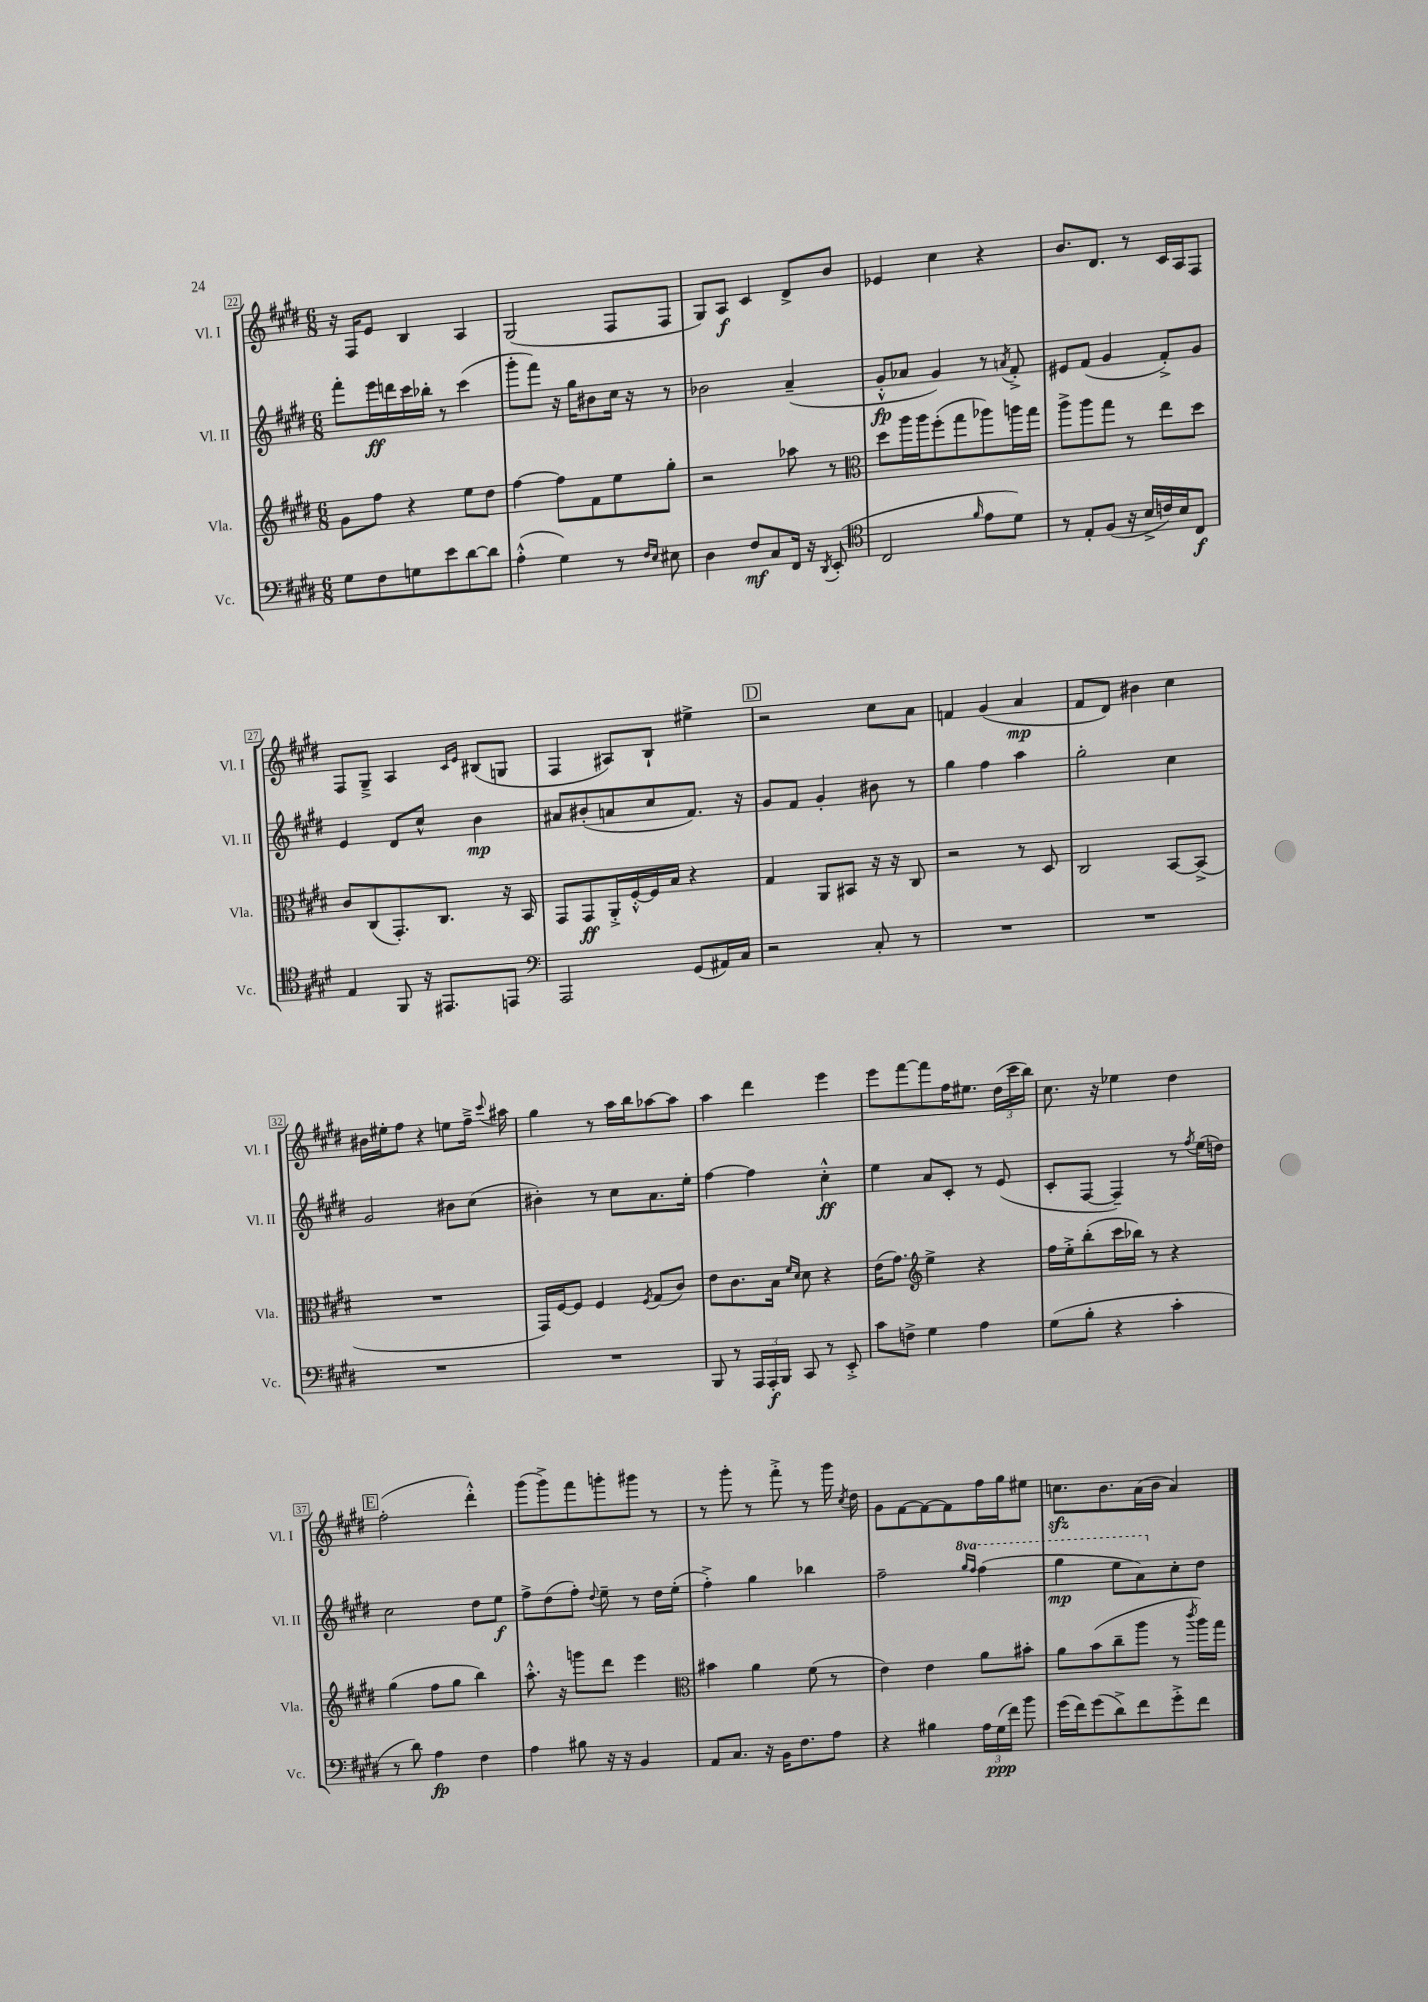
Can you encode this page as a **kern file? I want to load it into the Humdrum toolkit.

**kern	**kern	**kern	**kern
*staff4	*staff3	*staff2	*staff1
*clefF4	*clefG2	*clefG2	*clefG2
*k[f#c#g#d#]	*k[f#c#g#d#]	*k[f#c#g#d#]	*k[f#c#g#d#]
*M6/8	*M6/8	*M6/8	*M6/8
8G#	8g#	8fff#'	16r
.	.	.	16F#
8F#	8ff#	16eee	8e
.	.	16ddd	.
8G	4r	16ccc#	4B
.	.	16bb-'	.
8e	.	8r	.
[8d#	8ee	(4ccc#	4A
8d#]	8dd#	.	.
=	=	=	=
(4A'^^	[4ff#	8ggg#'	(2G#
.	.	8fff#)	.
4G#)	8ff#]	16r	.
.	.	16gg#	.
.	8f#	8b#	.
8r	8ee	16cc#	8F#
.	.	16r	.
16qqF#	.	.	.
16qqE	.	.	.
8E#	8gg#'	8r	8F#
=	=	=	=
4D#	2r	2b-	8G#)
.	.	.	8A
8F#	.	.	4c#
8C#	.	.	.
16FF#	8aa-	(4a~	8d#^
16r	.	.	.
8qDD#	.	.	.
(8EE'	8r	.	8b
=	=	=	=
*clefC4	*clefC3	*	*
2C#	8dd#	8g#'^^	4e-
.	16aa	8a-	.
.	16aa	.	.
.	(8ff#'	4g#)	4cc#
.	8gg#	.	.
16qqf#	.	.	.
8e	8aa-)	8r	4r
.	.	8qa	.
8d#)	16aa	8f#'^	.
.	16gg#	.	.
=	=	=	=
8r	8aa^	8e#	8.b
8E'	8aa	(8f#	.
.	.	.	8.d#
(8F#	8gg#	4g#	.
16r	8r	.	8r
16B^	.	.	.
16c)	8ee	8f#'^)	16c#
16B	.	.	16A
8C#	8dd#	8g#	8F#
=	=	=	=
4E	8c#	4e	8F#
.	(8C#	.	8G#~^
8FF#	8.GG#')	8d#	4A
16r	.	8cc#^^	.
8.EE#	8.C#	.	.
.	.	.	16qqc#
.	.	.	16qqe
.	.	4b	(8B#
8EE	16r	.	8G
.	16BB	.	.
=	=	=	=
*clefF4	*	*	*
2AAA	8GG#	8a#	4F#
.	8GG#	(8b#'	.
.	16AA'^	8a	8A#)
.	[16F#'^^	.	.
.	16F#]	8cc#	8B`
.	16B	.	.
(8GG#	4r	8.f#)	4ee#^
16AA#)	.	.	.
16C#	.	16r	.
=	=	=	=
2r	4G#	8g#	2r
.	.	8f#	.
.	8AA	4g#'	.
.	8BB#	.	.
8C#'	16r	8b#	8cc#
.	16r	.	.
8r	8C#	8r	8a
=	=	=	=
2.r	2r	4gg#	4f
.	.	4ff#	(4g#
.	8r	4aa	4a
.	8D#	.	.
=	=	=	=
2.r	2C#	2gg#'	8f#
.	.	.	8d#)
.	.	.	4b#
.	[8BB	4cc#	4cc#
.	(8BB^]	.	.
=	=	=	=
2.r	2.r	2g#	16b#
.	.	.	16ee#'
.	.	.	8ff#
.	.	.	4r
.	.	8b#	8ee
.	.	(8cc#	16ff#~^
.	.	.	8qqccc#
.	.	.	16aa#
=	=	=	=
2.r	16GG#)	4b#')	4gg#
.	[16F#	.	.
.	8F#]	.	.
.	4F#	8r	8r
.	.	8cc#	16aa
.	.	.	16bb
.	8qF#	.	.
.	(8G#	8.a	[8aa-
.	8c#)	.	8aa-]
.	.	16ee'	.
=	=	=	=
8BBB	8e	[4ff#	4aa
8r	8.c#	.	.
24AAA	.	4ff#]	4ddd#
24AAA'	.	.	.
.	16B	.	.
24BBB	.	.	.
.	16qqf#	.	.
.	16qqd#	.	.
8CC#	8d#	.	.
8r	4r	4cc#'^^	4eee
8EE'^	.	.	.
=	=	=	=
8c#	(16e	4ee	8eee
.	8.g#)	.	.
8F^	.	.	[8fff#
*	*clefG2	*	*
4G#	4ee^	8a	8fff#]
.	.	8c#'	16ff#
.	.	.	8.ee#
4A	4r	8r	.
.	.	(8e	(24dd#
.	.	.	24ccc#
.	.	.	24bb)
=	=	=	=
(8G#	16ff#	8c#'	8.cc#
.	16ee'^	.	.
8B'	(8bb'	[8F#	.
.	.	.	16r
4r	16ccc#	4F#~])	4ee-
.	16bb-)	.	.
.	8r	.	.
4c#'	4r	8r	4dd#
.	.	8qff#	.
.	.	(16ee	.
.	.	16dd)	.
=	=	=	=
8r	(4gg#	2cc#	(2ff#'
8d#)	.	.	.
4A	8ff#	.	.
.	8gg#	.	.
4F#	4bb)	8dd#	4ddd#'^^)
.	.	8ee	.
=	=	=	=
4A	8.aa'^^	8ff#^	(8ggg#
.	.	(8dd#	8ggg#^)
.	16r	.	.
8B#	8ggg	8ff#')	8fff#
.	.	8qqdd#	.
16r	8ddd#	8ee~	8ggg'
16r	.	.	.
4BB	4eee	8r	8ggg#
.	.	16dd#	8r
.	.	(16ee'	.
=	=	=	=
*	*clefC3	*	*
8AA	4b#	4ff#'^)	8r
8.C#	.	.	8ggg#'
.	4a	4gg#	8r
16r	.	.	.
16BB	.	.	8fff#'^
8.F#	.	.	.
.	(8f#	4bb-	8r
8A	8r	.	16ggg#
.	.	.	8qcc#
.	.	.	16dd#
=	=	=	=
4r	4e)	2ff#~	8g#
.	.	.	[8f#
4B#	4e	.	8f#_
.	.	.	8f#]
.	.	16qqggg#	.
.	.	16qqfff#	.
24A	8a	(4fff#	16ff#
(24G#	.	.	.
.	.	.	16gg#
24f#)	.	.	.
8b	8b#'	.	8ee#
=	=	=	=
(16g#	8a	4ggg#	8.cc
16f#)	.	.	.
(8g#	(8b	.	.
.	.	.	8.b
8d#^)	8cc#~	8eee	.
8f#	8aa	8aa)	(16a
.	.	.	16b
8g#'^	8r	8cc#'	4a)
.	8qccc#	.	.
8f#	16aa)	8dd#	.
.	16gg#	.	.
==	==	==	==
*-	*-	*-	*-
